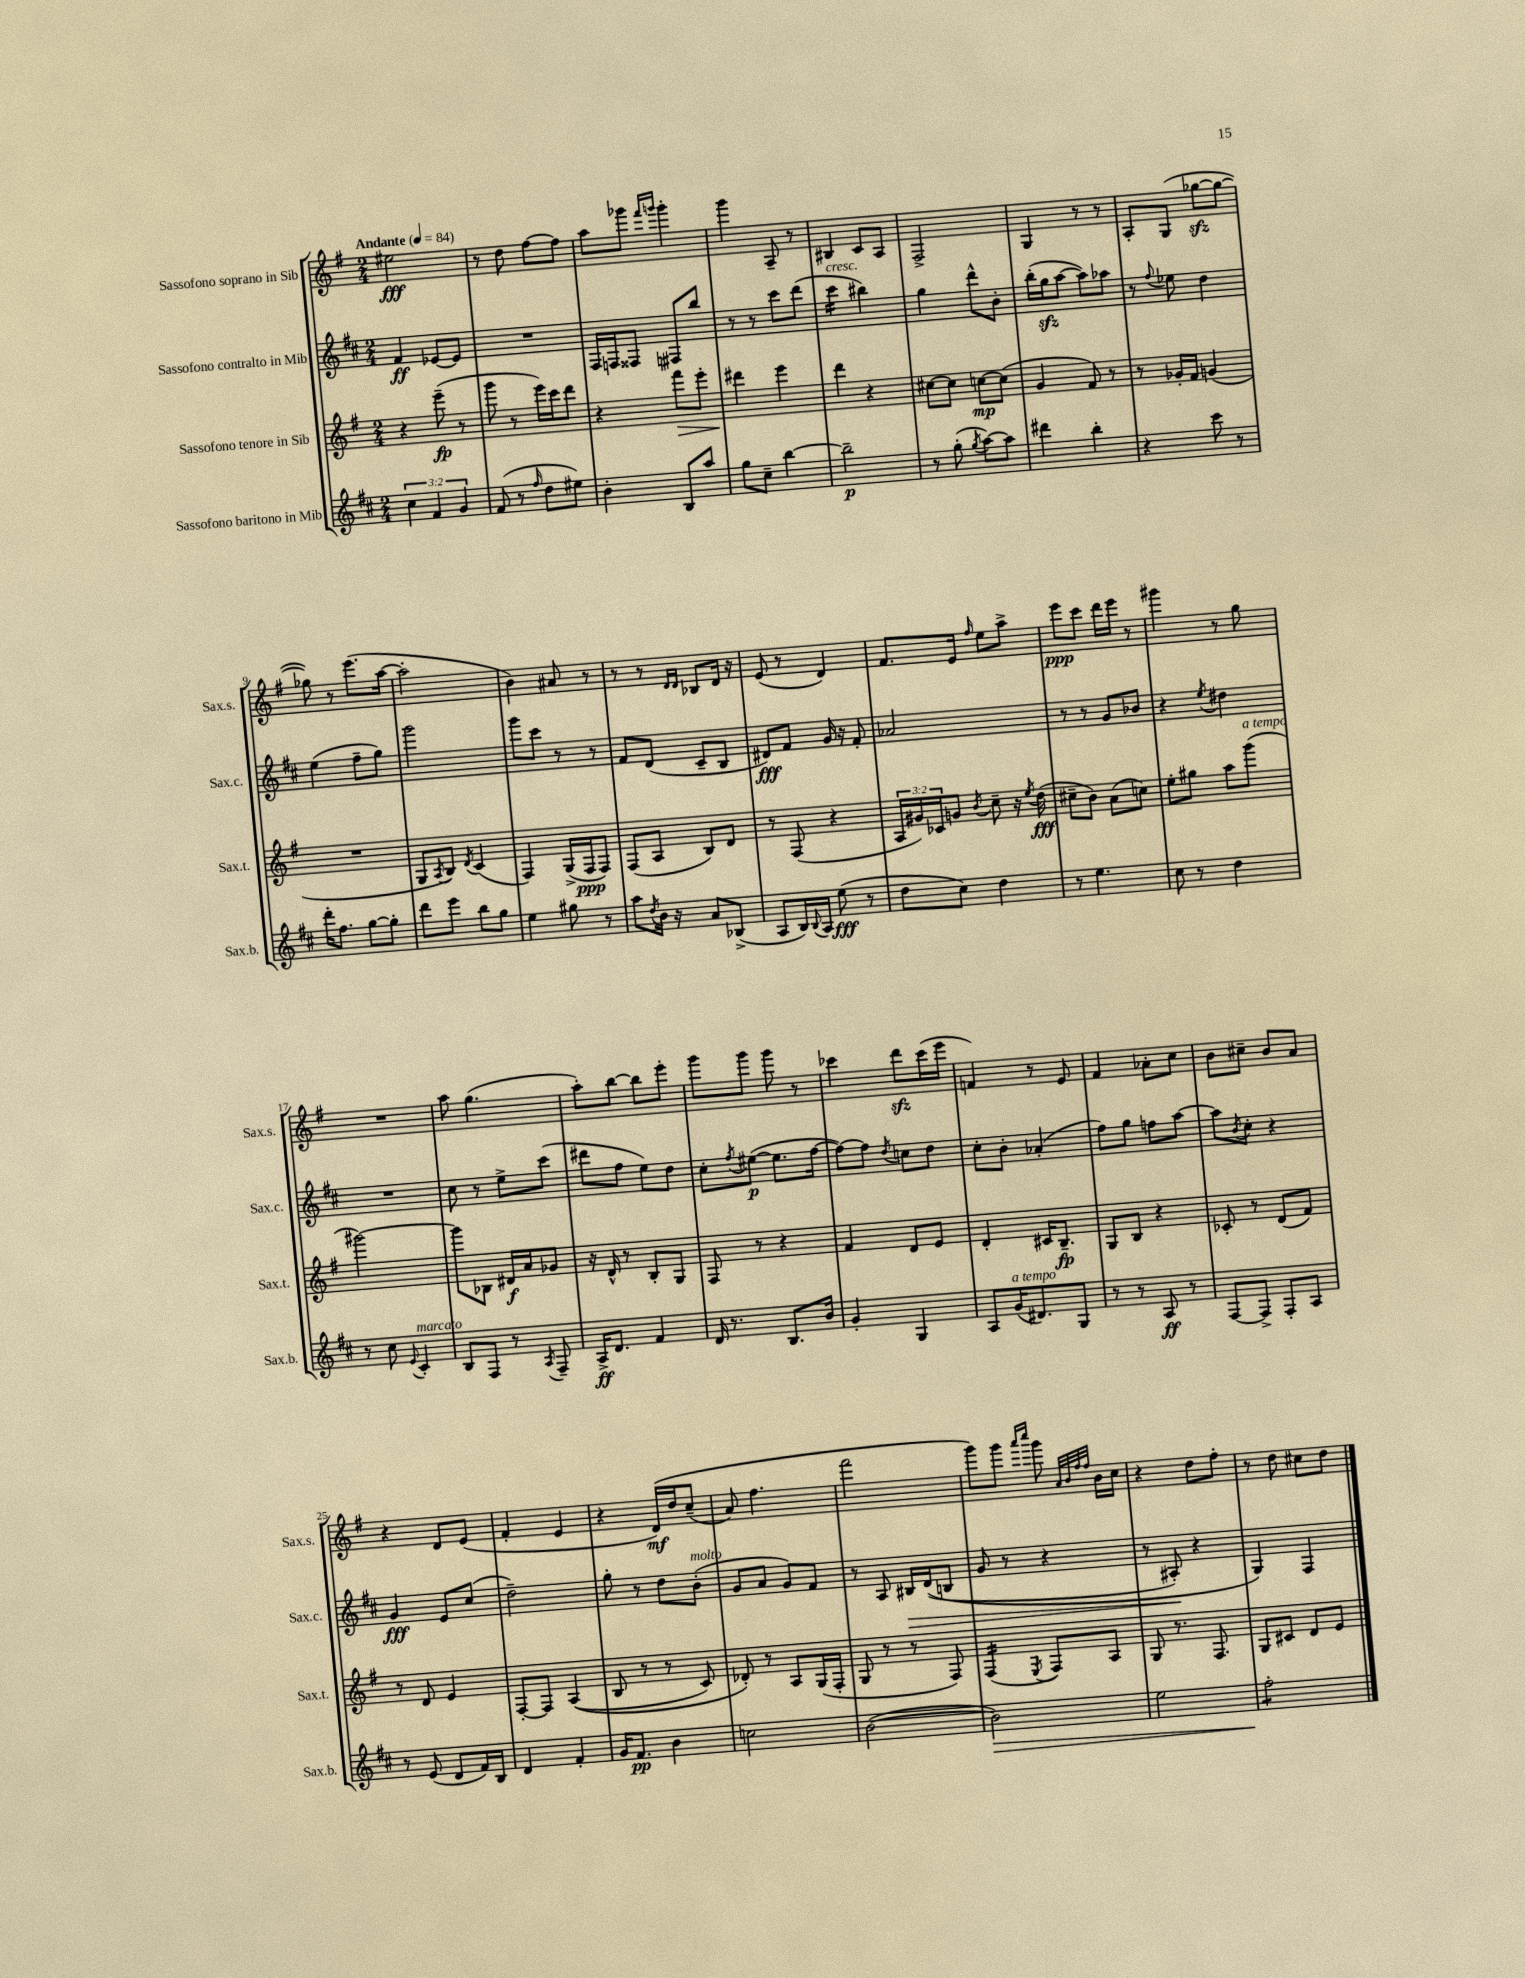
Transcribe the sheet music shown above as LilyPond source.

<<
\new StaffGroup <<
\new Staff = "s0" \with { instrumentName = "Sassofono soprano in Sib" shortInstrumentName = "Sax.s." } {
    \clef treble \key g \major \numericTimeSignature \time 2/4 \tempo "Andante" 4 = 84
    eis''2\fff |
    r8 d''8 fis''8~ fis''8 |
    a''8 ges'''8 \grace { fis'''16 g'''16 } g'''4-. |
    g'''4 a8-- r8 |
    bis4 c'8 a8 |
    fis2-> |
    g4 r8 r8 |
    a8-. g8( ges''8~\sfz ges''8~ |
    ges''8) r8 e'''8.( a''16~ |
    a''2-. |
    b'4) ais'8 r8 |
    r8 r8 \grace { d'16 d'16 } bes8 d'16 r16 |
    e'8( r8 d'4) |
    fis'8. e'16 \grace { fis''16 } e''8 a''8-> |
    e'''8\ppp c'''8 d'''16 e'''16 r8 |
    gis'''4 r8 g''8 |
    R2 |
    a''8 g''4.( |
    a''8-.) b''8~ b''8 e'''8-. |
    g'''8 g'''8 g'''8 r8 |
    ces'''4 d'''8\sfz ces'''16( e'''16 |
    f'4) r8 e'8 |
    fis'4 aes'8-. c''8 |
    b'8 cis''8-- b'8 a'8 |
    r4 d'8 e'8( |
    fis'4-. e'4 |
    r4 d'16\mf)\( d''16 c''8--( |
    a'8) fis''4. |
    fis'''2 |
    g'''8\) g'''8 \grace { a'''16 c''''16 } g'''8 \grace { a'32 b'32 fis''32 fis''32 } b'16 c''16 |
    r4 d''8 fis''8-. |
    r8 d''8 cis''8 d''8 \bar "|." |
}
\new Staff = "s1" \with { instrumentName = "Sassofono contralto in Mib" shortInstrumentName = "Sax.c." } {
    \clef treble \key d \major \numericTimeSignature \time 2/4
    fis'4\ff ees'8~ ees'8 |
    R2 |
    fis16 f16 fisis8 fis8 b''8 |
    r8 r8 cis'''8 d'''8( |
    cis'''4:16^\markup { \italic "cresc." } bis''4) |
    g''4 d'''8-^ b'8-. |
    b''16-.( g''16\sfz a''8~ a''8) aes''8 |
    r8 \appoggiatura { fis''8 } ees''8 d''4 |
    e''4( fis''8-- g''8) |
    g'''2 |
    g'''8 cis'''8 r8 r8 |
    fis'8 d'8( cis'8-- b8 |
    dis'8\fff) fis'8 g'16 r16 fis'8-. |
    aes'2 |
    r8 r8 g'8 bes'8 |
    r4 \acciaccatura { e''8 } dis''4 |
    R2 |
    cis''8 r8 e''8-> cis'''8( |
    dis'''8 fis''8 e''8) d''8 |
    cis''8-. \acciaccatura { fis''8 } eis''8~\p( eis''8. fis''16~ |
    fis''8~) fis''8 \acciaccatura { d''8 } c''8 d''8 |
    cis''8-. b'8-. aes'4-.( |
    fis''8) g''8 f''8 a''8~ |
    a''8 \acciaccatura { b'8 } cis''8-. r4 |
    g'4\fff e'8 cis''8( |
    d''2--) |
    g''8-. r8 d''8 b'8-.^\markup { \italic "molto" }( |
    g'8 a'8 g'8) fis'8 |
    r8 a8 bis16\> d'16(\( b8 |
    g'8 r8 r4 |
    r8 ais8-.\!) r4 |
    g4\) fis4 \bar "|." |
}
\new Staff = "s2" \with { instrumentName = "Sassofono tenore in Sib" shortInstrumentName = "Sax.t." } {
    \clef treble \key g \major \numericTimeSignature \time 2/4 \override Staff.TupletNumber.text = #tuplet-number::calc-fraction-text
    r4 e'''8--\fp( r8 |
    g'''8 r8 e'''16) c'''16 d'''8 |
    r4 fis'''8\> e'''8-. |
    dis'''4\! e'''4 |
    d'''4 r4 |
    cis''8~ cis''8 c''8~\mp c''8( |
    g'4 fis'8) r8 |
    r8 ges'16-. fis'16 g'4( |
    R2 |
    g8 \acciaccatura { a8 } b8) \acciaccatura { d'8 } c'4( |
    fis4) g16->( fis16\ppp fis8) |
    fis8( a8 b8) d'8 |
    r8 fis8( r4 |
    \tuplet 3/2 { a16 gis'16) ces'16 } g'8 \acciaccatura { b'8 } c''8-- r16 \acciaccatura { e''8 } d''16\fff( |
    cis''8-- b'8) a'8( c''8) |
    e''8-. gis''8 a''8 g'''8^\markup { \italic "a tempo" }( |
    gis'''2~) |
    gis'''8 bes8 dis'16\f a'16 ges'8 |
    r16 d'16-^ r8 b8-. g8 |
    fis8 r8 r4 |
    fis'4 d'8 e'8 |
    d'4-. cis'16 b8.--\fp |
    g8 b8 r4 |
    ces'8-. r8 d'8( fis'8) |
    r8 d'8 e'4 |
    fis8~-. fis8 a4(\( |
    b8 r8 r8 c'8) |
    des'8-.\) r8 a8 g16( fis16-. |
    g8 r8 r8 fis8) |
    fis4:16( \acciaccatura { e8 } fis8) a8 |
    g8 r8. fis8. |
    g8 cis'8 d'8 e'8 \bar "|." |
}
\new Staff = "s3" \with { instrumentName = "Sassofono baritono in Mib" shortInstrumentName = "Sax.b." } {
    \clef treble \key d \major \numericTimeSignature \time 2/4 \override Staff.TupletNumber.text = #tuplet-number::calc-fraction-text
    \tuplet 3/2 { cis''4 fis'4 g'4 } |
    fis'8( r8 \grace { fis''16 } d''8 eis''8) |
    b'4-. b8 a''8 |
    g''8 cis''8-- b''4~ |
    b''2--\p |
    r8 g''8-.( \acciaccatura { g''8 } a''8~) a''8 |
    dis'''4 b''4-. |
    r4 cis'''8 r8 |
    d'''16-. fis''8. g''8~ g''8-. |
    d'''8 e'''8 b''8 g''8 |
    e''4 gis''8 r8 |
    a''8 \acciaccatura { d''8 } b'16 r16 a'8 bes8->( |
    a8 b16) \appoggiatura { b8 } a16 e''8\fff( r8 |
    d''8 cis''8) d''4 |
    r8 e''4. |
    cis''8 r8 d''4 |
    r8 cis''8 \appoggiatura { e'8 } cis'4-.^\markup { \italic "marcato" } |
    b8 fis8 r8 \acciaccatura { a8 } fis8-- |
    a16->\ff d'8. fis'4 |
    d'16 r8. b8. b'16 |
    g'4-. g4 |
    a8 g'16^\markup { \italic "a tempo" }( dis'8.) g8 |
    r8 r8 a8\ff r8 |
    fis8~ fis8-> fis8-. a8 |
    r8 e'8( d'8 fis'16) b16 |
    d'4 fis'4-. |
    g'16 fis'8.\pp b'4 |
    c''2 |
    b'2~( |
    b'2\>) |
    e''2 |
    fis''2:8-.\! \bar "|." |
}
>>
>>
